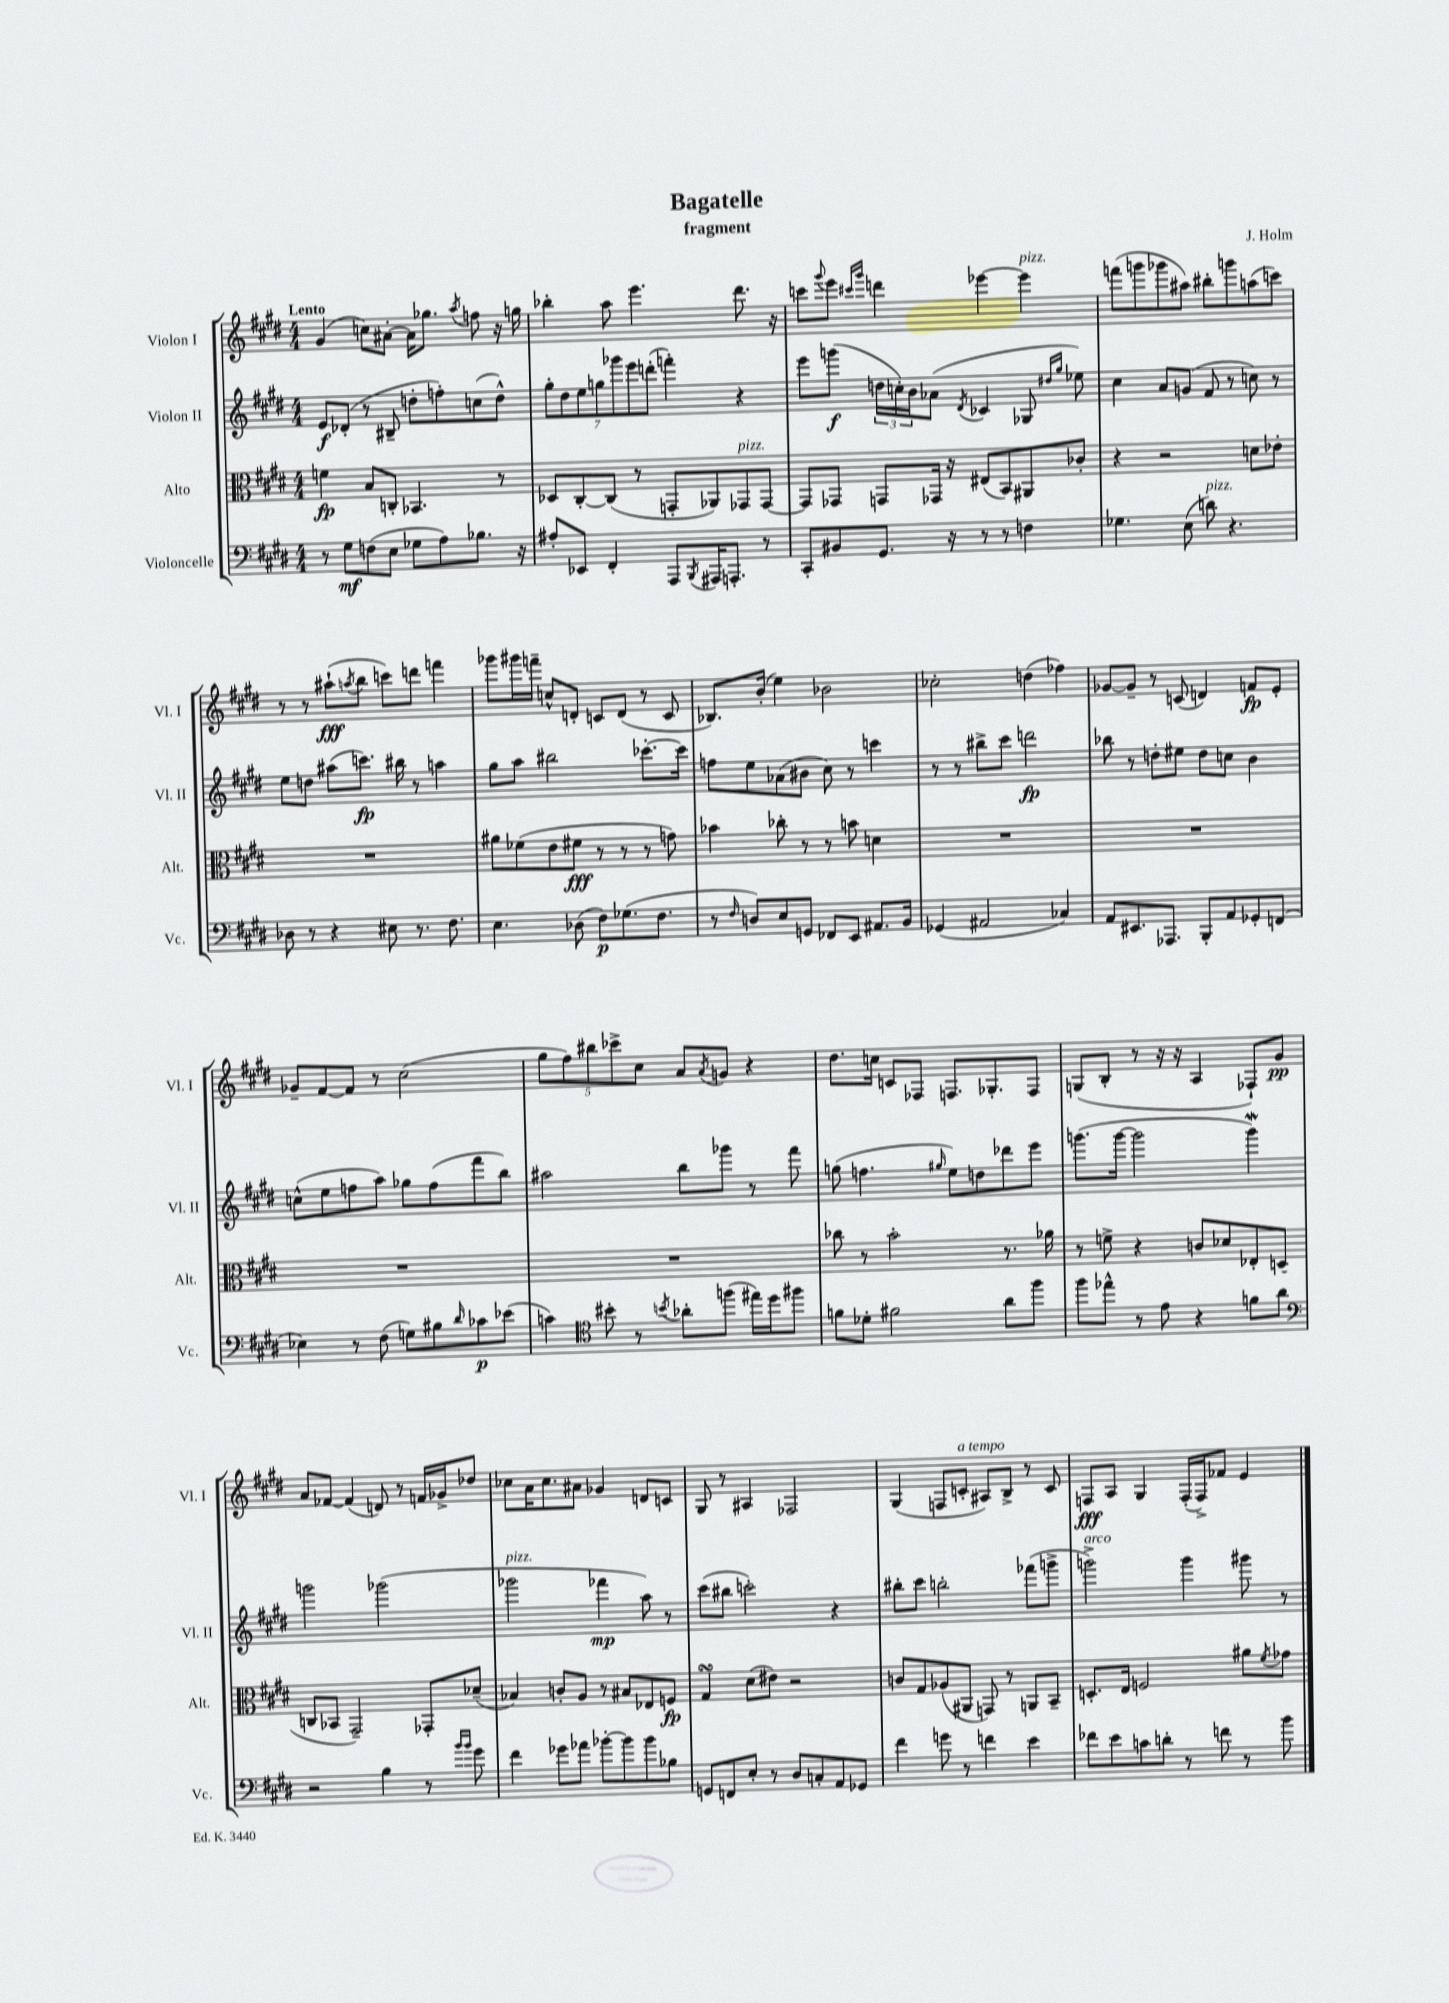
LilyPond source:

\header { title = "Bagatelle" composer = "J. Holm" subtitle = "fragment" }
<<
\new StaffGroup <<
\new Staff = "s0" \with { instrumentName = "Violon I" shortInstrumentName = "Vl. I" } {
    \clef treble \key e \major \numericTimeSignature \time 4/4 \tempo "Lento"
    gis'4( c''8) ais'8~-. ais'16 ges''8. \acciaccatura { a''8 } f''8 r16 g''16 |
    bes''4-. a''8 e'''4. dis'''8. r16 |
    c'''8 \appoggiatura { gis'''8 } e'''8 \grace { cis'''16 gis'''16 } d'''4 ees'''4~ ees'''4^\markup { \italic "pizz." } |
    f'''8( g'''8 ges'''8 ais''8) bis''8-. g'''8 a''8( c'''8) |
    r8 r8 ais''8-!\fff( \acciaccatura { a''8 } b''8 c'''8) d'''8 f'''4 |
    ges'''8 gis'''16 f'''16-- c''8-^ d'8-. c'8 d'8( r8 c'8 |
    bes8.) b'16-.( e''4) bes'2 |
    ces''2-. d''4( fes''4) |
    ges'8~ ges'8-- r8 c'8( d'4) f'8\fp e'8-. |
    ges'8-- fis'8~ fis'8 r8 cis''2( |
    \tuplet 5/4 { gis''8 fis''8) bis''8 ces'''8-> cis''8 } a'8 \acciaccatura { a'8 } g'8 r4 |
    dis''8. c''16 c'8 fes8 f8. ges8.-. f8 |
    g8( b8-. r8 r16 r16 a4 fes8-!) gis'8\pp |
    a'8 fes'8~ fes'4( d'8) r8 f'16 ges'16-> des''8 |
    ces''8 a'16 ces''8. ais'8 ges'4 d'8 c'8 |
    gis8 r8 ais4 fes2 |
    gis4( f8 c'8-.^\markup { \italic "a tempo" } ais8) b8-> r8 c'8 |
    f8\fff a8 gis4 f16-.( f16->) fes'8 e'4 \bar "|." |
}
\new Staff = "s1" \with { instrumentName = "Violon II" shortInstrumentName = "Vl. II" } {
    \clef treble \key e \major \numericTimeSignature \time 4/4
    e'8\f des'8-.( r8 bis8-- d''8-. f''8-.) c''8( d''8-^) |
    \tuplet 7/4 { gis''8-. dis''8 e''8 g''8 ges'''8 e'''8 d'''8-.( } f'''4-.) r4 |
    e'''8 g'''8\f( \tuplet 3/2 { d''16 c''16-.) b'16 } aes'8( \acciaccatura { dis'8 } ces'4 ges8 \grace { dis''16 gis''16 } ees''8) |
    cis''4 a'8 g'8( fis'8 r8 c''8) r8 |
    e''8 d''8 ais''8( c'''8.\fp) bis''16 r8 a''4 |
    gis''8 a''8 bis''2 ces'''8.~-. ces'''16 |
    f''8 e''8 aes'8( bis'8 cis''8) r8 c'''4 |
    r8 r8 bis''8-> cis'''8 d'''2\fp |
    bes''8 r8 d''8-. eis''8 d''8 c''8 b'4 |
    c''8-^( e''8 f''8 a''8) ges''8 f''8( fis'''8 b''8) |
    ais''2 b''8 ges'''8 r8 fis'''8 |
    g''8( f''4. \grace { gis''16 } e''8) d''8 des'''8 e'''8 |
    g'''8.( g'''16~ g'''2 g'''4\mordent) |
    g'''2 ges'''2( |
    ges'''2^\markup { \italic "pizz." } fes'''4\mp a''8) r8 |
    cis'''8( bis''8 c'''2-.) r4 |
    bis''8-. cis'''8 b''2-. fes'''8( g'''8-> |
    g'''2->^\markup { \italic "arco" }) g'''4 gis'''8 r8 \bar "|." |
}
\new Staff = "s2" \with { instrumentName = "Alto" shortInstrumentName = "Alt." } {
    \clef alto \key e \major \numericTimeSignature \time 4/4
    f'4\fp b8 c8-. bes,4. r8 |
    des8 cis8~-. cis8( r8 g,8-. aes,8) ges,8^\markup { \italic "pizz." } ges,8~ |
    ges,8 ges,8 g,8 ges,16 r16 eis8( b,8) ais,8 ces'8-. |
    r4 r2 d'8 ees'8-. |
    R1 |
    ais'8 fes'8( e'8 fis'8\fff r8 r8 r8 g'8) |
    bes'4 ces''8-. r8 r8 b'8 d'4 |
    R1 |
    R1 |
    R1 |
    R1 |
    ces''8 r8 b'2-. r8. aes'16 |
    r8 f'8-> r4 c'8 des'8 ees8-. d8( |
    c8 bes,8 gis,2--) ges,8-. des'8--( |
    bes4) c'8-. a8 r8 bis8 ees8 f8\fp |
    gis4\turn dis'8( eis'8) r2 |
    c'8 gis8 aes8( ais,8 g,8) r8 a,8 b,8-- |
    d8.-. e16 f2 ais'8 \acciaccatura { fis'8 } ges'8 \bar "|." |
}
\new Staff = "s3" \with { instrumentName = "Violoncelle" shortInstrumentName = "Vc." } {
    \clef bass \key e \major \numericTimeSignature \time 4/4
    r8 gis8\mf f8( e8 ges8 a8) bes8. r16 |
    ais8-. ees,8 fis,4-. a,,8 \acciaccatura { b,,8 } ais,,16 a,,8.-. r8 |
    cis,8-. bis,8 gis,8. r16 r8 r8 f4 |
    ges4. e8( d'8^\markup { \italic "pizz." }) r4. |
    des8 r8 r4 eis8 r8. fis8. |
    e4. des8( fis8\p) ges8.( fis8. |
    r8 \grace { fis16 } d8) e8 g,8 fes,8 e,8 ais,8. b,16 |
    ges,4( ais,2 ces4) |
    a,8 eis,8. aes,,8. b,,8-. a,8 ges,8-. f,8( |
    ees4) r8 fis8( g8) bis8 \grace { dis'16 } ces'8\p ees'8( |
    c'4) \clef tenor bis'8-. r8 \acciaccatura { b'8 } aes'8-. f''8( eis''16) dis''16 fis''8 |
    f'8 des'8-. fis'2 a'8 fis''8 |
    fis''8 ees''8-^ r8 e'8 r4 f'8 a'8 |
    \clef bass r2 b4 r8 \grace { b'16 b'16 } gis'8 |
    fis'4 ges'8 aes'8 bes'8~-. bes'8 bes'8 bes8 |
    g,8 f,8 e8-. r8 dis8 c8-. a,8 ges,8 |
    fis'4 g'8 r8 f'4 e'4 |
    fes'8 e'8 c'8 d'8-. r8 f'8 r8 b'8 \bar "|." |
}
>>
>>
\layout { \context { \Score \remove "Bar_number_engraver" } }
